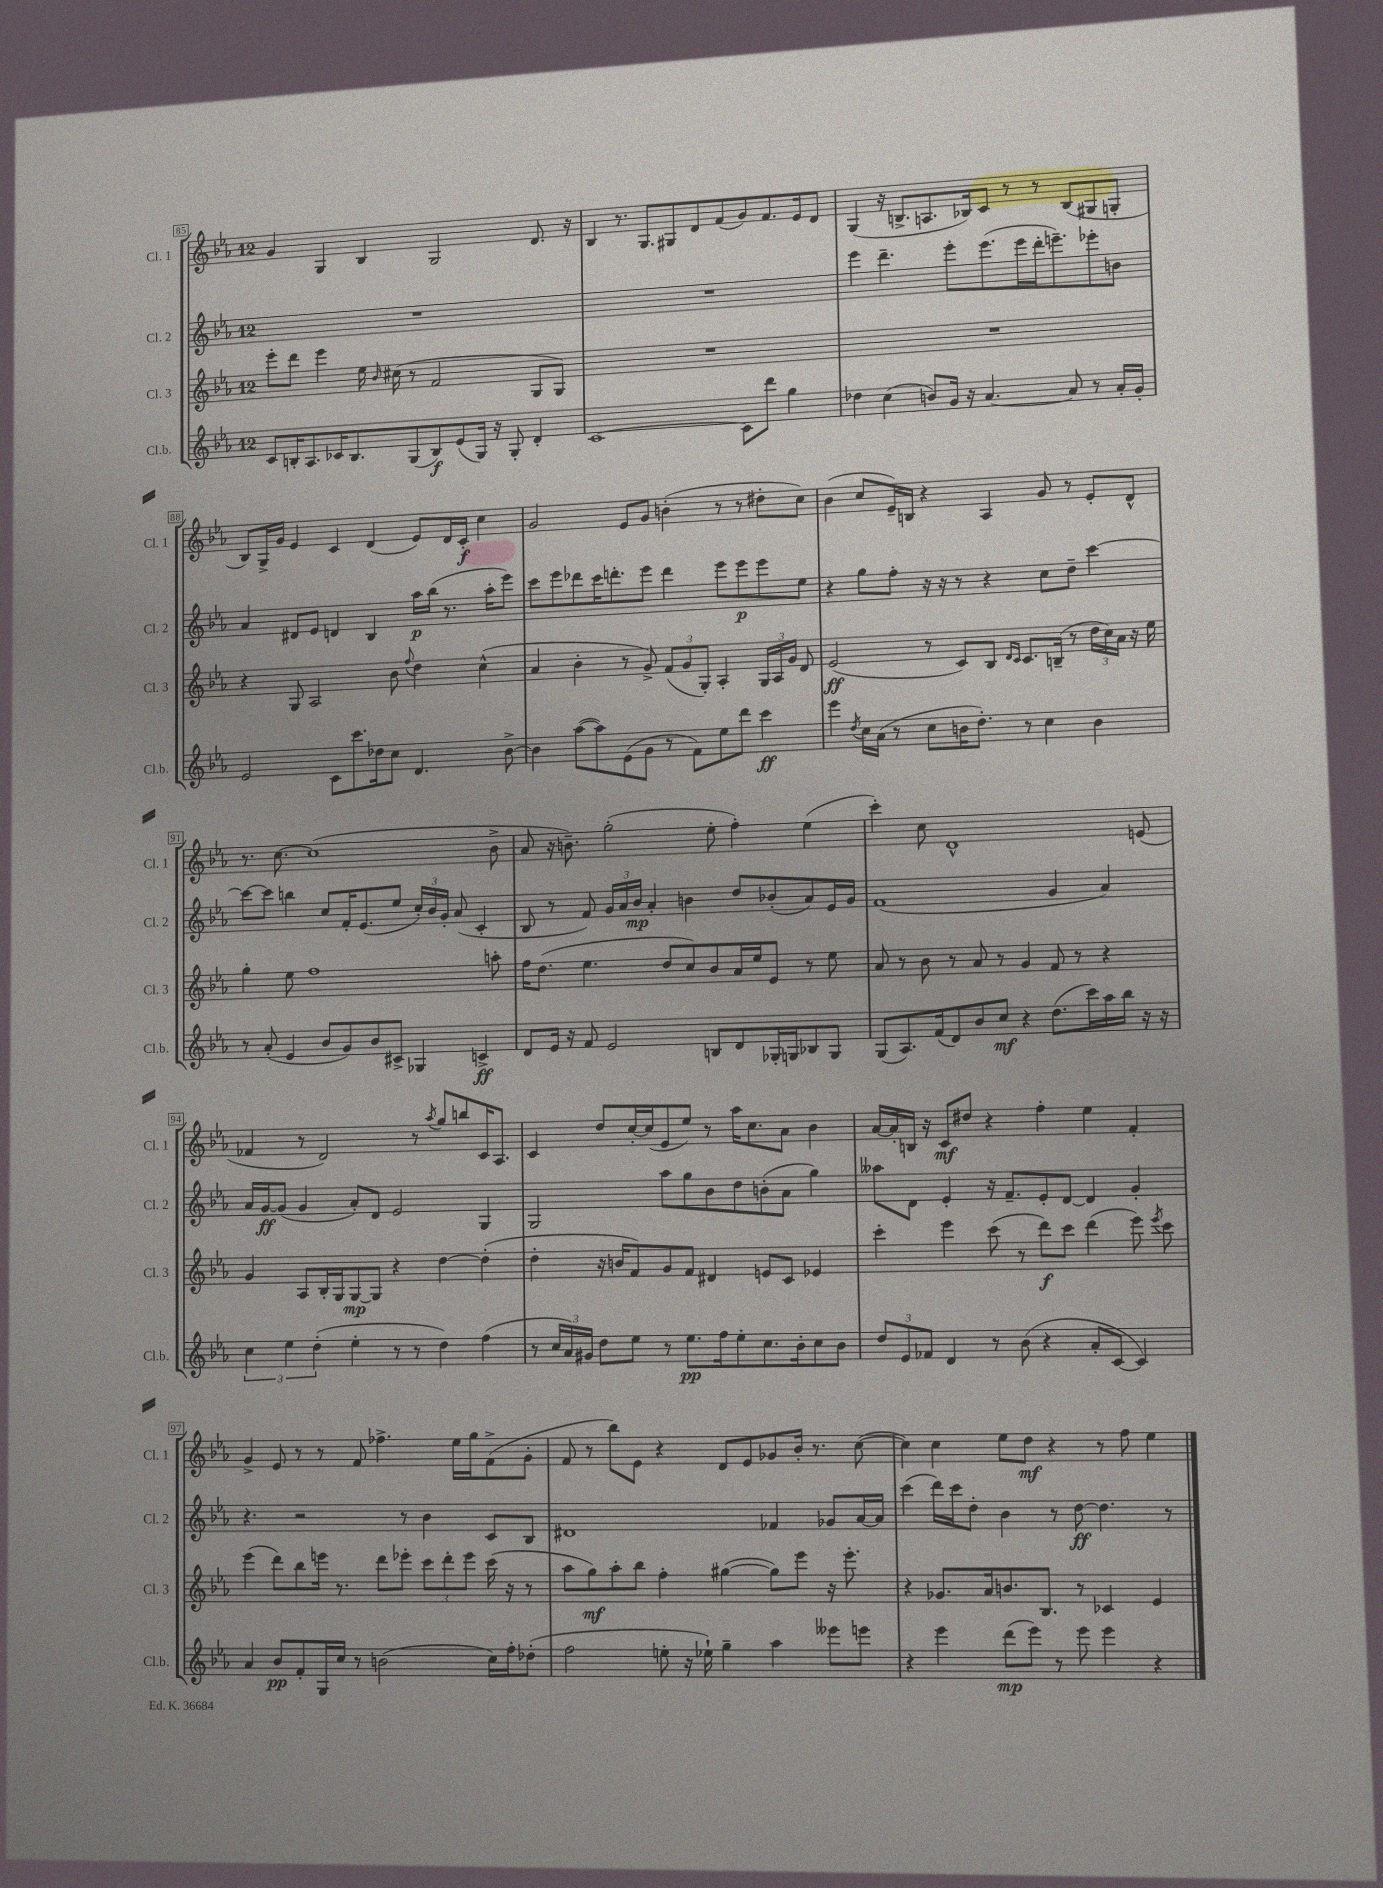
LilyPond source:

<<
\new StaffGroup <<
\new Staff = "s0" \with { instrumentName = "Cl. 1" shortInstrumentName = "Cl. 1" } {
    \clef treble \key ees \major \once \override Staff.TimeSignature.style = #'single-digit \time 12/8
    \autoBeamOff g'4 g4 bes4 g2 d'8. r16 |
    bes4 r8. g8.[ gis8 d'8 f'8( g'8) f'8. ees'16 d'8] |
    g4( r16 b8.[-> a8. bes16) c'8] r8 r8 bes8[( gis8 g8]-. |
    bes8[) g16-> g'16] ees'4 c'4 d'4( ees'8[) d'16 c'16]-.\f c''4 |
    g'2 ees'8[ g'8] b'4-.( r8 r8 dis''8[-. c''8]) |
    bes'4( c''8[ ees'16--) b16] r4 aes4 g'8 r8 ees'8[-. d'8]-^ |
    r8. c''8.~ c''1( bes'8-> |
    aes'8 r16 b'8.--) g''2-.( ees''8-. f''4-.) ees''4( |
    c'''4-.) c''8 d'1-^ e'8( |
    fes'4 r8 d'2) r8 \acciaccatura { aes''8 } g''8[ b''8 c'16 aes8.] |
    c'4 d''8[ c''16~-. c''16( ees'8 ees''8]) r8 aes''16[ c''8. aes'8] bes'4 |
    aes'16[~ aes'16-. b16] r16 c'8[\mf dis''8] r4 f''4-. ees''4 f'4-. |
    g'4-> ees'8 r8 r8 f'8 fes''4.-> ees''16[ g''16 f'8->( g'8]-. |
    f'8 r8 bes''8[) ees'8] r4 d'8[ ees'8 ges'8 bes'16]-. r8. c''8~( |
    c''4) c''4 ees''8[ d''8]\mf r4 r8 f''8 ees''4 \bar "|." |
}
\new Staff = "s1" \with { instrumentName = "Cl. 2" shortInstrumentName = "Cl. 2" } {
    \clef treble \key ees \major \once \override Staff.TimeSignature.style = #'single-digit \time 12/8
    \autoBeamOff R1. |
    R1. |
    ees'''4 d'''4.-- ees'''8[-. ees'''8.( ees'''16 d'''16-. e'''8.--) ees'''8-. b'8] |
    aes'4 dis'8[ ees'8] d'4 bes4 aes''16[\p bes''16]( r8. aes''16[-. ees'''8]) |
    c'''8[ ees'''8 des'''8 c'''16 d'''8.-. ees'''8] d'''4 ees'''8[ ees'''8\p ees'''8 ees''8] |
    r4 g''8[ f''8]-. r16 r16 r8 r4 c''8[ d''8]-- c'''4~ |
    c'''8[~ c'''8] b''4 c''8[ f'16-. ees'8.( ees''8] \tuplet 3/2 { c''16[-.) bes'16 g'16]-. } aes'8( c'4-. |
    bes8 r8 f'8) \tuplet 3/2 { g'16[ aes'16 bes'16]\mp } aes'4-. b'4 d''8[ bes'8-.( aes'8) ees'16 g'16] |
    f'1( g'4 aes'4) |
    aes'16[ g'16~\ff g'8]( g'4 aes'8[-.) d'8] ees'2 g4 |
    g2 aes''8[ g''8 bes'8 d''8 b'8-.( aes'8] g''4) |
    aeses''8[ d'8] ees'4-. r16 f'8.[-- ees'8-. d'8]~ d'4 g'4-. |
    r4. r2 r8 bes'4 c'8[ bes8] |
    dis'1 fes'4 ges'8[ aes'16~ aes'16] |
    c'''4( d'''16[) c'''16 d''8]-. bes'4 r8 d''8~\ff d''4. r8 \bar "|." |
}
\new Staff = "s2" \with { instrumentName = "Cl. 3" shortInstrumentName = "Cl. 3" } {
    \clef treble \key ees \major \once \override Staff.TimeSignature.style = #'single-digit \time 12/8
    \autoBeamOff ees'''8[-. d'''8] ees'''4 ees''16 \grace { bes'16 } cis''16( r8 f'2 g8[ g8]) |
    R1. |
    R1. |
    r4 g8 aes2 bes'8 \appoggiatura { f''8 } d''4 c''4-^( |
    aes'4 bes'4-. r8 g'8->) \tuplet 3/2 { f'8[( g'8 g8]-.) } aes4-. \tuplet 3/2 { g16[ aes16 g'16] } d'8 |
    ees'2\ff( r8 c'8[) bes8] \grace { d'16[ c'16] } c'8.[ b16]--( r8 \tuplet 3/2 { d''16[ c''16) aes'16] } r16 ees''16 |
    g''4-. ees''8 f''1 a''8-. |
    f''16[ d''8.]( ees''4. d''8[ c''8) bes'8 aes'16 ees''16 ees'8] r8 ees''8 |
    aes'8 r8 bes'8 r8 aes'8 r8 g'4 f'8 r8 r4 |
    g'4 aes8[ bes16-. g16 g8~\mp g8] r4 d''4~ d''4-.( |
    d''4-. r16 b'16[ f'8) g'8 f'8] dis'4 e'8[ c'8] ees'4 |
    c'''4-. ees'''4 c'''8( r8 d'''8[\f) c'''8] d'''4( ees'''8) \acciaccatura { ees'''8 } c'''8 |
    ees'''4( d'''8[) bes''8 e'''16] r8. d'''8[ ees'''8]-. \tuplet 3/2 { c'''8[ d'''8-. ees'''8] } c'''16( r16 r8 |
    aes''8[ g''8\mf) aes''8-. bes''8] f''4-. gis''4~( gis''8[) ees'''8] r16 ees'''8.-. |
    r4 ges'8.[ aes'16 b'8. bes8.] r8 ces'4 ees'4 \bar "|." |
}
\new Staff = "s3" \with { instrumentName = "Cl.b." shortInstrumentName = "Cl.b." } {
    \clef treble \key ees \major \once \override Staff.TimeSignature.style = #'single-digit \time 12/8
    \autoBeamOff c'8[ b16-. aes8. ces'16 b8. g8( b8\f) ees'8( g16]) r16 g8-. d'4-. |
    c'1~ c'8[ d'''8] g''4 |
    des''4 c''4( b'8[) g'16] r16 aes'4.~ aes'8 r8 aes'16[-. g'16]-. |
    ees'2 c'8[ c'''8. des''16 c''8] d'4. bes'8~-> |
    bes'4 aes''8[~( aes''8) ees'8( g'8] r8 f'8[) ees''8 d'''8] c'''4\ff |
    ees'''4 \acciaccatura { d''8 } c''16[ aes'16]( r8 c''8[ b'16 d''8.]-.) r8 c''4 b'4 |
    r8 aes'8-.( ees'4 bes'8[ g'8) bes'8 cis'8]-> ges4 c'4->\ff |
    d'8[ ees'16] r16 f'8 ees'2 b8[ d'8 ges16-. g16 bes8 g8] |
    g8[( aes8.) f'16( d'8) bes'8 c''8]\mf r4 d''8.[( c'''16) aes''16 bes''16] r16 r16 |
    \tuplet 3/2 { c''4 ees''4 d''4-.( } ees''4-. r8 r8 d''4) f''4( |
    r8 \tuplet 3/2 { c''16[ aes'16) gis'16] } d''8[ ees''8] r8 ees''8.[\pp f''16 ees''8-. c''8. bes'16-. c''8 bes'8] |
    \tuplet 3/2 { d''8[ ees'8 fes'8] } d'4 r8 bes'8( r4 aes'8[-. c'8]~ c'4) |
    aes'4 bes'8[\pp f'8-. g16 c''16] r8 b'2( c''16[) f''16-. des''8]-.( |
    f''2 e''8-. r16 ees''16-!) g''4-- aes''4 eeses'''8[ e'''8] |
    r4 ees'''4 d'''8[\mp( ees'''8]) r8 ees'''8 ees'''4 r4 \bar "|." |
}
>>
>>
\layout { \context { \Score currentBarNumber = #85 \override BarNumber.stencil = #(make-stencil-boxer 0.1 0.3 ly:text-interface::print) } }
